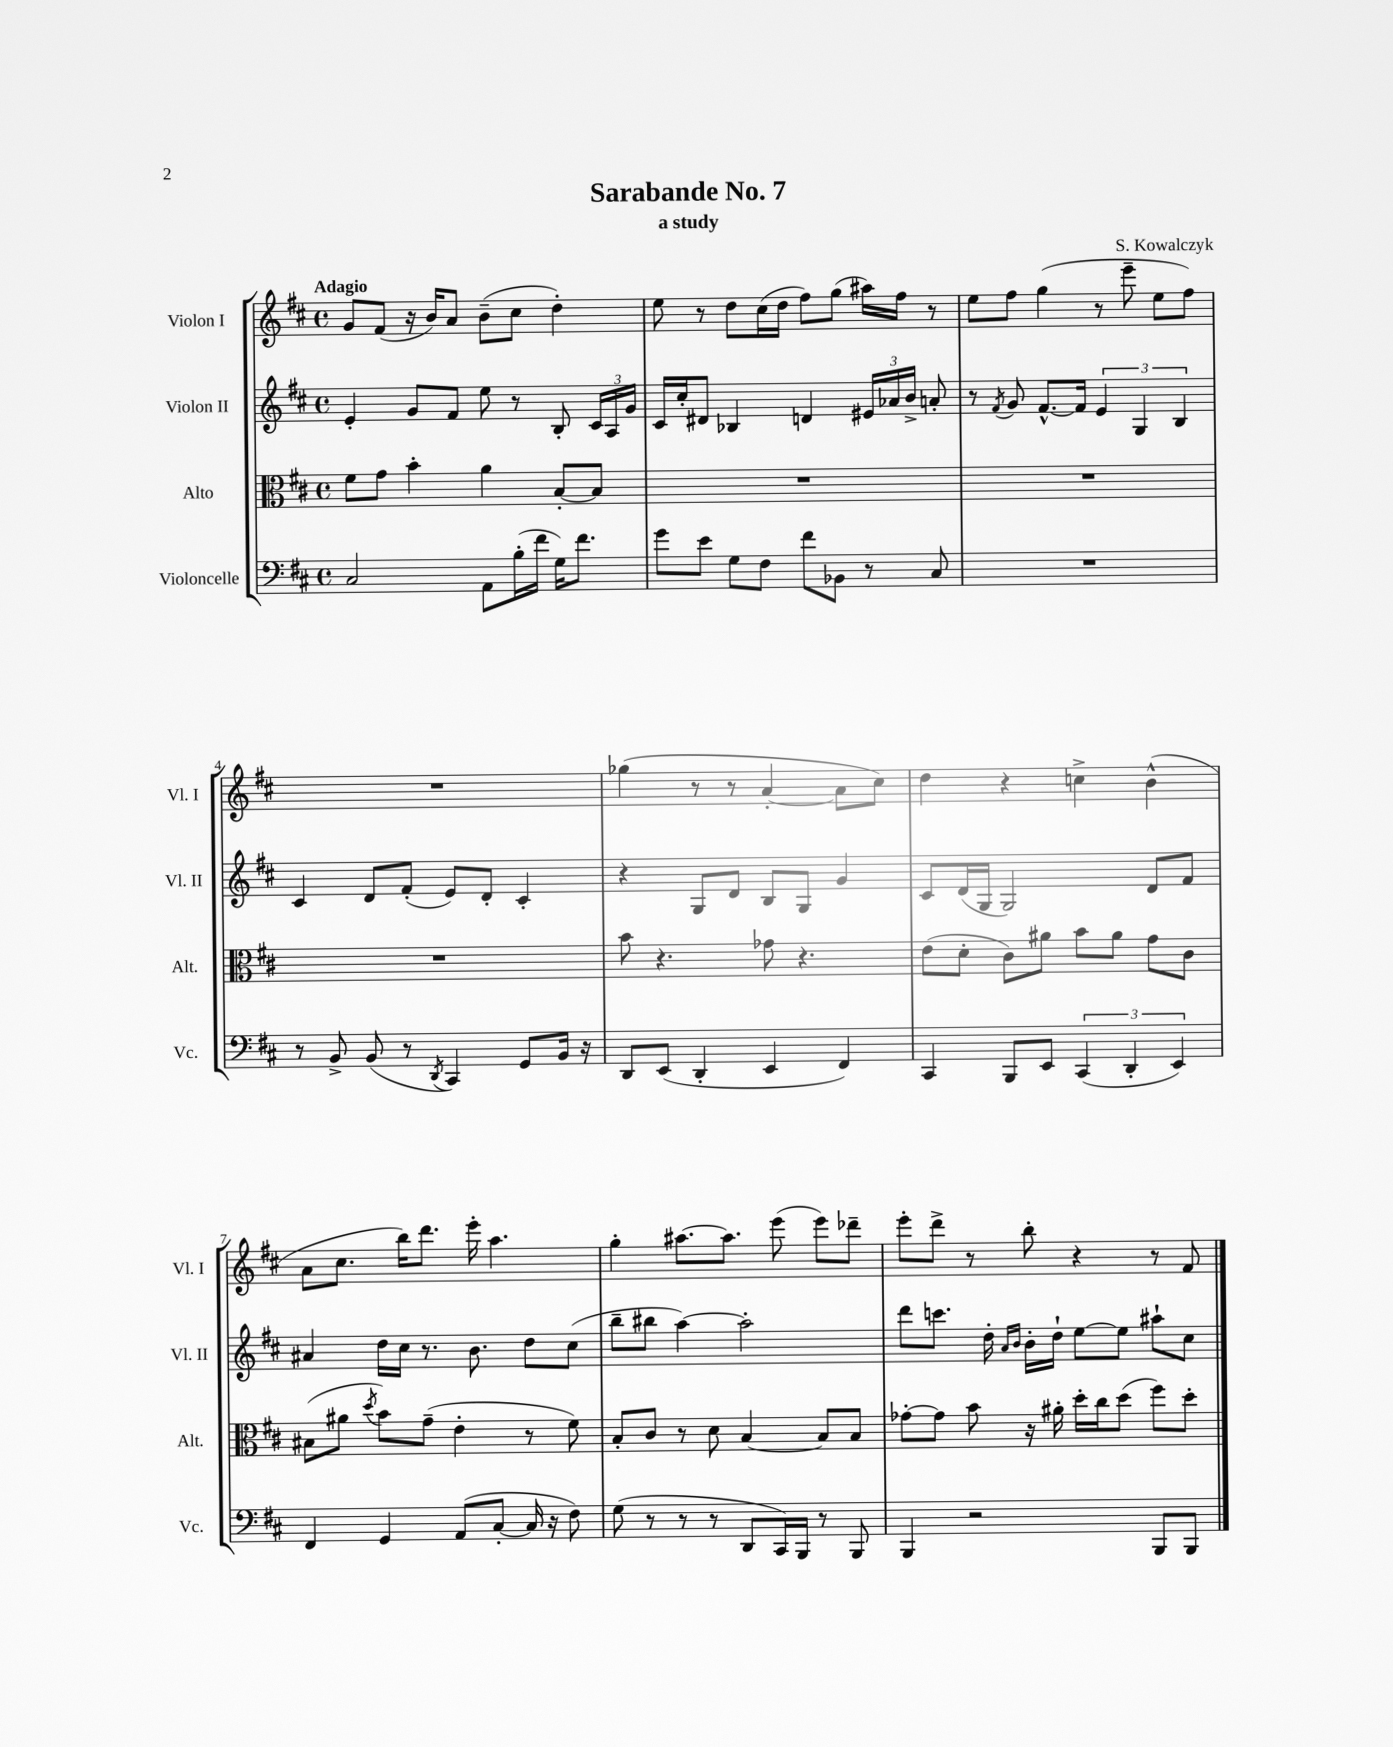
\header { title = "Sarabande No. 7" composer = "S. Kowalczyk" subtitle = "a study" }
<<
\new StaffGroup <<
\new Staff = "s0" \with { instrumentName = "Violon I" shortInstrumentName = "Vl. I" } {
    \clef treble \key d \major \defaultTimeSignature \time 4/4 \tempo "Adagio"
    \autoBeamOff g'8[ fis'8]( r16 b'16[) a'8] b'8[--( cis''8] d''4-.) |
    e''8 r8 d''8[ cis''16( d''16] fis''8[) g''8]( ais''16[) fis''16] r8 |
    e''8[ fis''8] g''4( r8 e'''8-- e''8[ fis''8]) |
    R1 |
    ges''4( r8 r8 a'4~-. a'8[ cis''8]) |
    d''4 r4 c''4-> b'4-^( |
    a'8[ cis''8.] b''16[) d'''8.] e'''16-. a''4. |
    g''4-. ais''8.[~ ais''8.] e'''8( e'''8[) des'''8]-- |
    e'''8[-. d'''8]-> r8 b''8-. r4 r8 fis'8 \bar "|." |
}
\new Staff = "s1" \with { instrumentName = "Violon II" shortInstrumentName = "Vl. II" } {
    \clef treble \key d \major \defaultTimeSignature \time 4/4
    \autoBeamOff e'4-. g'8[ fis'8] e''8 r8 b8-. \tuplet 3/2 { cis'16[ a16 g'16] } |
    cis'16[ cis''16-. dis'8] bes4 d'4 \tuplet 3/2 { eis'16[ aes'16 b'16]-> } a'8-. |
    r8 \acciaccatura { fis'8 } g'8 fis'8.[~-^ fis'16] \tuplet 3/2 { e'4 g4 b4 } |
    cis'4 d'8[ fis'8]-.( e'8[) d'8]-. cis'4-. |
    r4 g8[ d'8] b8[ g8] g'4 |
    cis'8[ d'16( g16] g2) d'8[ fis'8] |
    ais'4 d''16[ cis''16] r8. b'8. d''8[ cis''8]( |
    b''8[-- bis''8] a''4~) a''2-. |
    d'''8[ c'''8.] d''16-. \grace { a'16[ b'16] } b'16[-. d''16]-! e''8[~ e''8] ais''8[-! cis''8] \bar "|." |
}
\new Staff = "s2" \with { instrumentName = "Alto" shortInstrumentName = "Alt." } {
    \clef alto \key d \major \defaultTimeSignature \time 4/4
    \autoBeamOff fis'8[ g'8] b'4-. a'4 b8[~-. b8] |
    R1 |
    R1 |
    R1 |
    b'8 r4. ges'8 r4. |
    e'8[( d'8]-. cis'8[) ais'8] b'8[ ais'8] g'8[ cis'8] |
    bis8[( ais'8] \acciaccatura { d''8 } b'8[) g'8]--( e'4-. r8 fis'8) |
    b8[-. cis'8] r8 d'8 b4~ b8[ b8] |
    ges'8[~-. ges'8] b'8 r16 ais'16-. d''16[-. cis''16 d''8]( fis''8[) d''8]-. \bar "|." |
}
\new Staff = "s3" \with { instrumentName = "Violoncelle" shortInstrumentName = "Vc." } {
    \clef bass \key d \major \defaultTimeSignature \time 4/4
    \autoBeamOff cis2 a,8[ b16-.( fis'16] g16[) fis'8.] |
    g'8[ e'8] g8[ fis8] fis'8[ bes,8] r8 cis8 |
    R1 |
    r8 b,8-> b,8( r8 \acciaccatura { d,8 } cis,4) g,8[ b,16] r16 |
    d,8[ e,8]( d,4-. e,4 fis,4) |
    cis,4 b,,8[ e,8] \tuplet 3/2 { cis,4( d,4-. e,4) } |
    fis,4 g,4 a,8[( cis8]~-. cis16 r16 fis8) |
    g8( r8 r8 r8 d,8[ cis,16) b,,16] r8 b,,8 |
    b,,4 r2 b,,8[ b,,8] \bar "|." |
}
>>
>>
